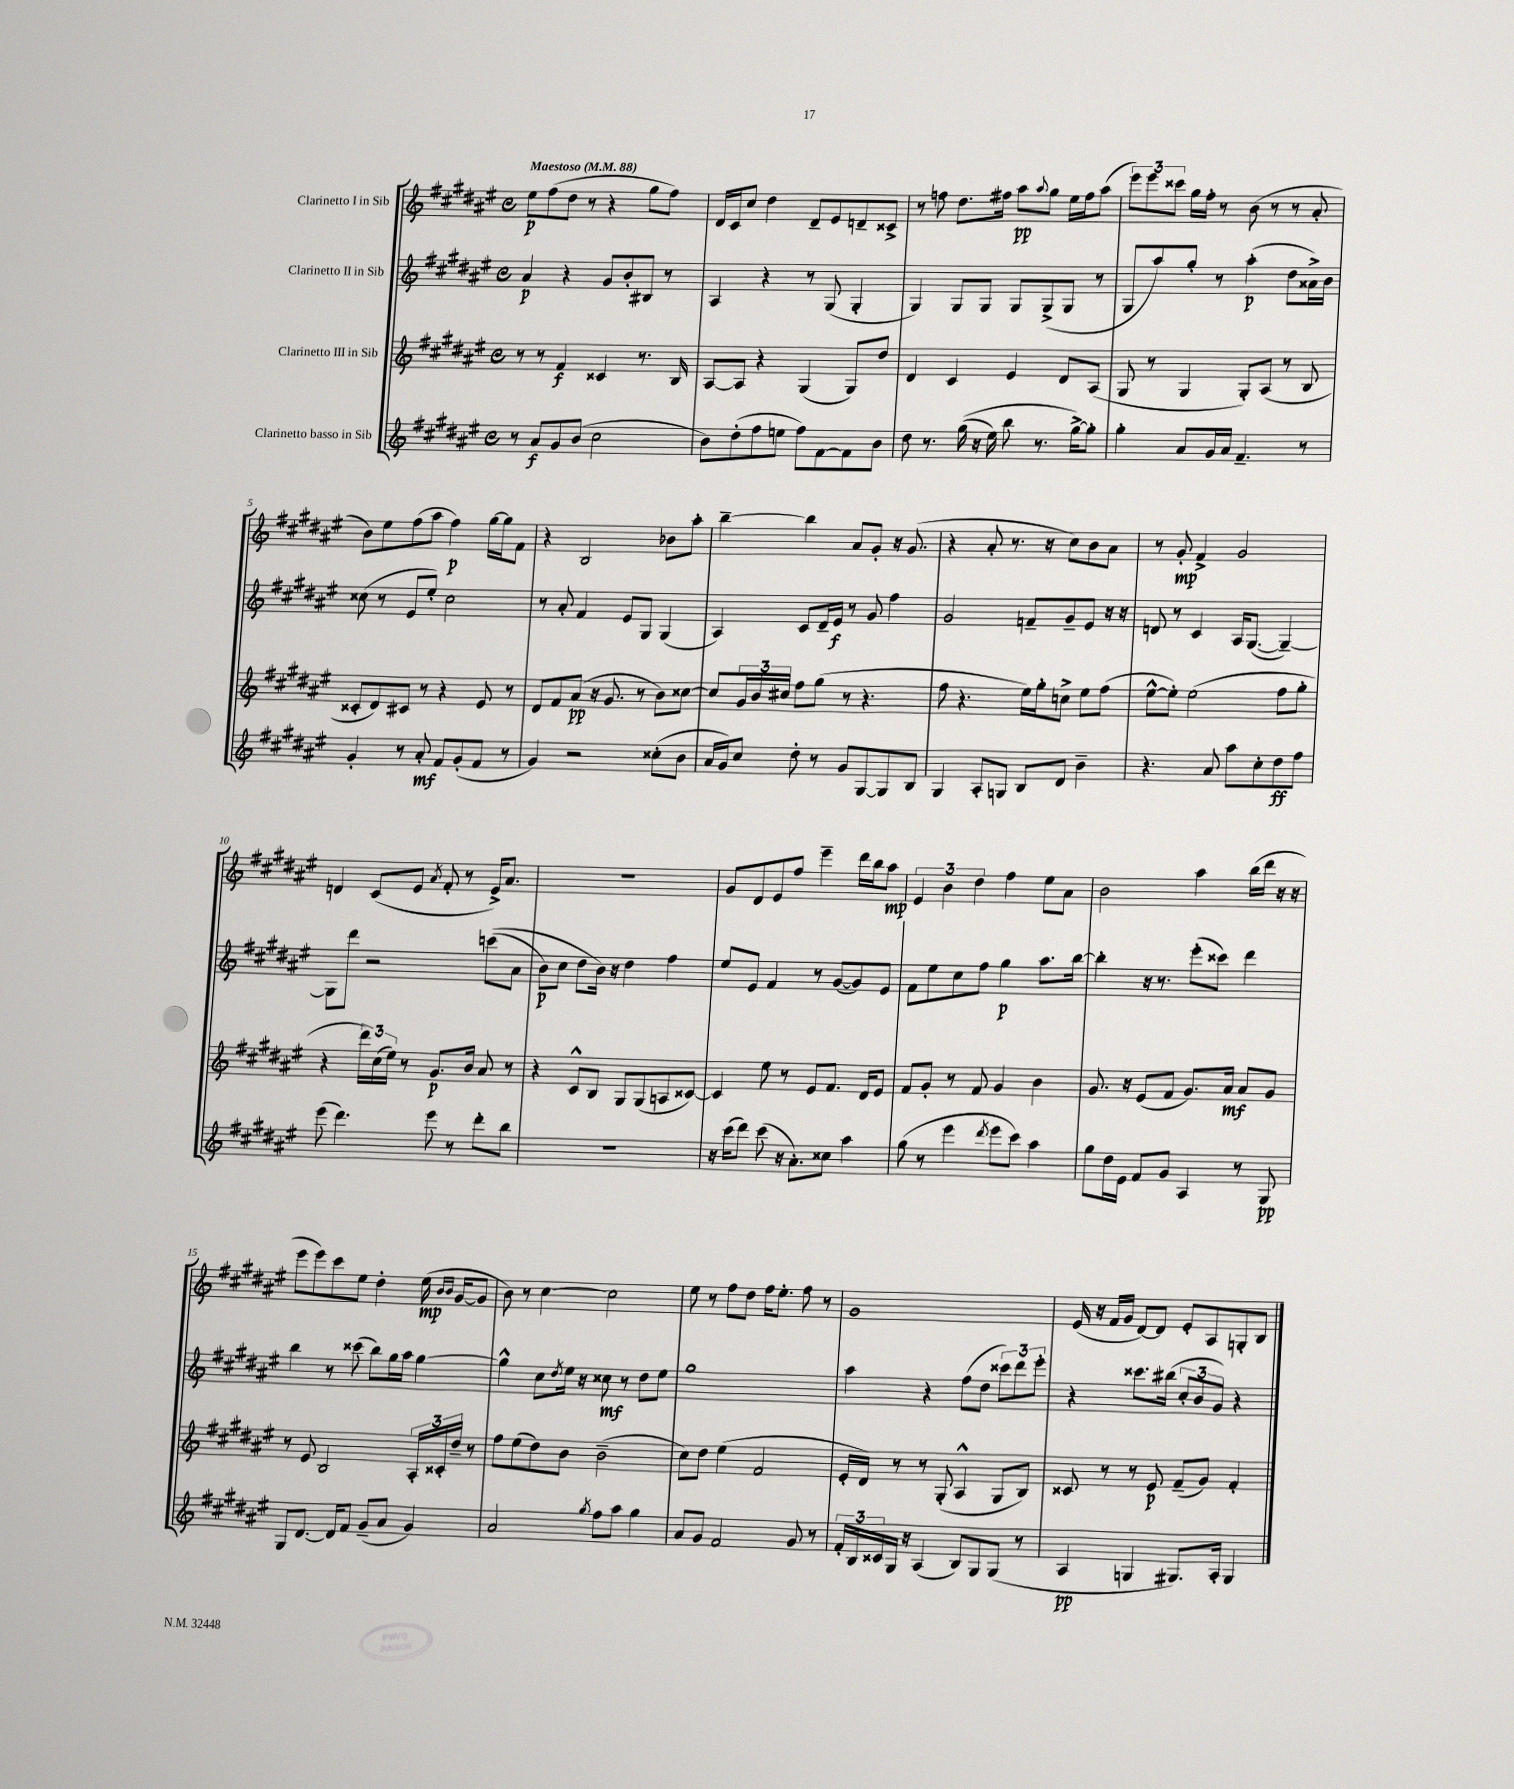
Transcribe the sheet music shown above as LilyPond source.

<<
\new StaffGroup <<
\new Staff = "s0" \with { instrumentName = "Clarinetto I in Sib" } {
    \clef treble \key fis \major \defaultTimeSignature \time 4/4 \tempo "Maestoso" 4 = 88
    eis''8\p fis''8( dis''8 r8 r4 gis''8 fis''8) |
    dis'16 cis'16 cis''8 dis''4 dis'8-- eis'8 d'8-- cisis'8-> |
    r8 f''8 dis''8. fis''16 ais''8\pp \appoggiatura { ais''8 } gis''8 eis''16 fis''16 ais''8( |
    \tuplet 3/2 { eis'''8) eis'''8 cisis'''8 } gis''16 fis''16-. r8 b'8( r8 r8 ais'8-. |
    b'8) eis''8 fis''8( ais''8 fis''4\p) gis''16~ gis''16 fis'8 |
    r4 b2 bes'8 ais''8-. |
    b''4~-- b''4 ais'8 gis'8-. r16 gis'8.( |
    r4 ais'8-. r8. r16 cis''8) b'8 ais'8 |
    r8 gis'8-.\mp fis'4-> gis'2 |
    d'4 cis'8( eis'8 \acciaccatura { ais'8 } fis'8-. r8 eis'16->) ais'8. |
    r1 |
    gis'8 dis'8 eis'8 fis''8 eis'''4-- dis'''16 b''16 ais''8\mp |
    \tuplet 3/2 { eis'4 b'4 dis''4 } fis''4 eis''8 ais'8 |
    b'2 ais''4 b''16( dis'''16 r16 r16 |
    eis'''8 eis'''8) cis'''8 eis''8 dis''4-. eis''16\mp( \grace { b'16 b'16 } gis'16~ gis'8 |
    b'8) r8 cis''4~ cis''2 |
    eis''8 r8 fis''8 dis''8 fis''16 eis''8.-. fis''8 r8 |
    gis'1 |
    eis'16( r16 fis'16 gis'16 dis'8~) dis'8 eis'8-. ais8 g8-. b8 \bar "|." |
}
\new Staff = "s1" \with { instrumentName = "Clarinetto II in Sib" } {
    \clef treble \key fis \major \defaultTimeSignature \time 4/4
    ais'4\p r4 gis'8 b'8-. bis8 r8 |
    ais4 r4 r8 gis8( gis4-. |
    gis4) gis8 gis8 gis8 gis8->( gis8 r8 |
    gis8 ais''8) gis''8-. r8 ais''4-.\p( dis''8 aisis'16->) b'16 |
    cisis''8( r8 eis'8 eis''8-.) cisis''2 |
    r8 ais'8-. fis'4 eis'8 gis8 gis4( |
    ais4) cis'8 dis'16-- eis'16\f r8 gis'8 fis''4 |
    gis'2 f'8-- gis'8-- eis'8 r16 r16 |
    d'8 r8 cis'4 ais16 gis8.~( gis4~--) |
    gis8 dis'''8 r2 c'''8(\( ais'8 |
    b'8\p) cis''8 dis''8 b'16\) r16 dis''4 fis''4 |
    eis''8 eis'8 fis'4 r8 gis'8~( gis'8) eis'8 |
    fis'8 eis''8 cis''8 fis''8 gis''4\p ais''8. b''16~ |
    b''4-. r16 r8. eis'''8-.( cisis'''8) dis'''4 |
    b''4 r8 cisis'''8( b''8) gis''16 ais''16 gis''4~ |
    gis''4-^ cis''8 \acciaccatura { dis''8 } eis''16 r16 cisis''8\mf r8 dis''8 eis''8 |
    gis''1 |
    ais''4 r4 fis''8( dis''8 \tuplet 3/2 { cisis'''8) dis'''8 eis'''8-. } |
    r4 cisis'''8. bis''16( \tuplet 3/2 { cis''8-. b'8 gis'8) } r4 \bar "|." |
}
\new Staff = "s2" \with { instrumentName = "Clarinetto III in Sib" } {
    \clef treble \key fis \major \defaultTimeSignature \time 4/4
    r8 r8 fis'4\f cisis'4 r8. b16 |
    ais8~ ais8 r4 gis4( gis8) dis''8 |
    dis'4 cis'4 eis'4 dis'8 ais8( |
    gis8 r8 gis4 gis8-.) ais8( r8 b8 |
    cisis'8-. dis'8) cis'8 r8 r4 eis'8 r8 |
    dis'8 fis'8 ais'8\pp( r16 gis'8. r8 b'8) cisis''8~ |
    cisis''8 \tuplet 3/2 { gis'16 b'16 cis''16 } fis''8 gis''8( r8 r4. |
    fis''8 r4. eis''16) gis''16-. c''8-> eis''8 fis''8( |
    eis''8~-^ eis''8-.) eis''2( fis''8 gis''8-. |
    r4 \tuplet 3/2 { dis'''16) cis''16( eis''16) } r8 gis'8.\p b'16 ais'8 r8 |
    r4 cis'8-^ b8 gis8 gis8( a8 cisis'8~) |
    cisis'4 eis''8 r8 eis'8 fis'8. dis'16 eis'8 |
    fis'8 gis'8-. r8 fis'8 gis'4 b'4 |
    gis'8. r16 eis'8( fis'8 gis'8.) ais'16\mf ais'8 gis'8 |
    r8 eis'8 b2 \tuplet 3/2 { ais16-. cisis'16-. dis''16-- } r8 |
    fis''8 eis''8( dis''8) b'8 b'2--( |
    cis''8) dis''8 eis''4( fis'2 |
    eis'16-. dis'16) r8 r8 gis8-.( ais4-^ gis8 b8) |
    cisis'8 r8 r8 eis'8\p fis'8--( gis'8) fis'4-. \bar "|." |
}
\new Staff = "s3" \with { instrumentName = "Clarinetto basso in Sib" } {
    \clef treble \key fis \major \defaultTimeSignature \time 4/4
    r8 ais'8\f gis'8 b'8( cis''2 |
    b'8) dis''8-.( fis''8 e''8 fis''8) fis'8~ fis'8 b'8 |
    dis''8 r8. gis''16(\( r16 eis''16) b''8 r8. gis''16~->\) gis''8-. |
    gis''4-. ais'8 gis'16 ais'16 fis'4.-- r8 |
    gis'4-. r8 ais'8-.\mf fis'8 gis'8-.( fis'8 r8 |
    gis'4) r2 cisis''8-.( b'8 |
    ais'16 gis'16) cis''8 dis''8-. r8 gis'8 gis8~ gis8 b8 |
    gis4 ais8-. g8 b8 dis'8 b'4-- |
    r4. ais'8 ais''8 cis''8-. dis''8\ff fis''8 |
    eis'''8( dis'''4.) eis'''8 r8 dis'''8-. b''8 |
    R1 |
    r16 cis'''16( dis'''8) cis'''8( r16 ais'8.-.) cisis''8 ais''4 |
    gis''8( r8 eis'''4 \acciaccatura { dis'''8 } eis'''8 cis'''8) ais''4 |
    gis''8 dis''16 eis'16 fis'8 gis'8 ais4 r8 gis8\pp |
    gis8 dis'8.~ dis'16 fis'8 gis'8--( ais'8 gis'4) |
    ais'2 \acciaccatura { gis''8 } fis''8 ais''8 gis''4 |
    ais'8 gis'8 fis'2 gis'8 r8 |
    \tuplet 3/2 { fis'16-. b16 cisis'16 } gis16 r16 ais4( b8) gis8 gis8( r8 |
    ais4\pp g4 gis8.) ais16-. gis4 \bar "|." |
}
>>
>>
